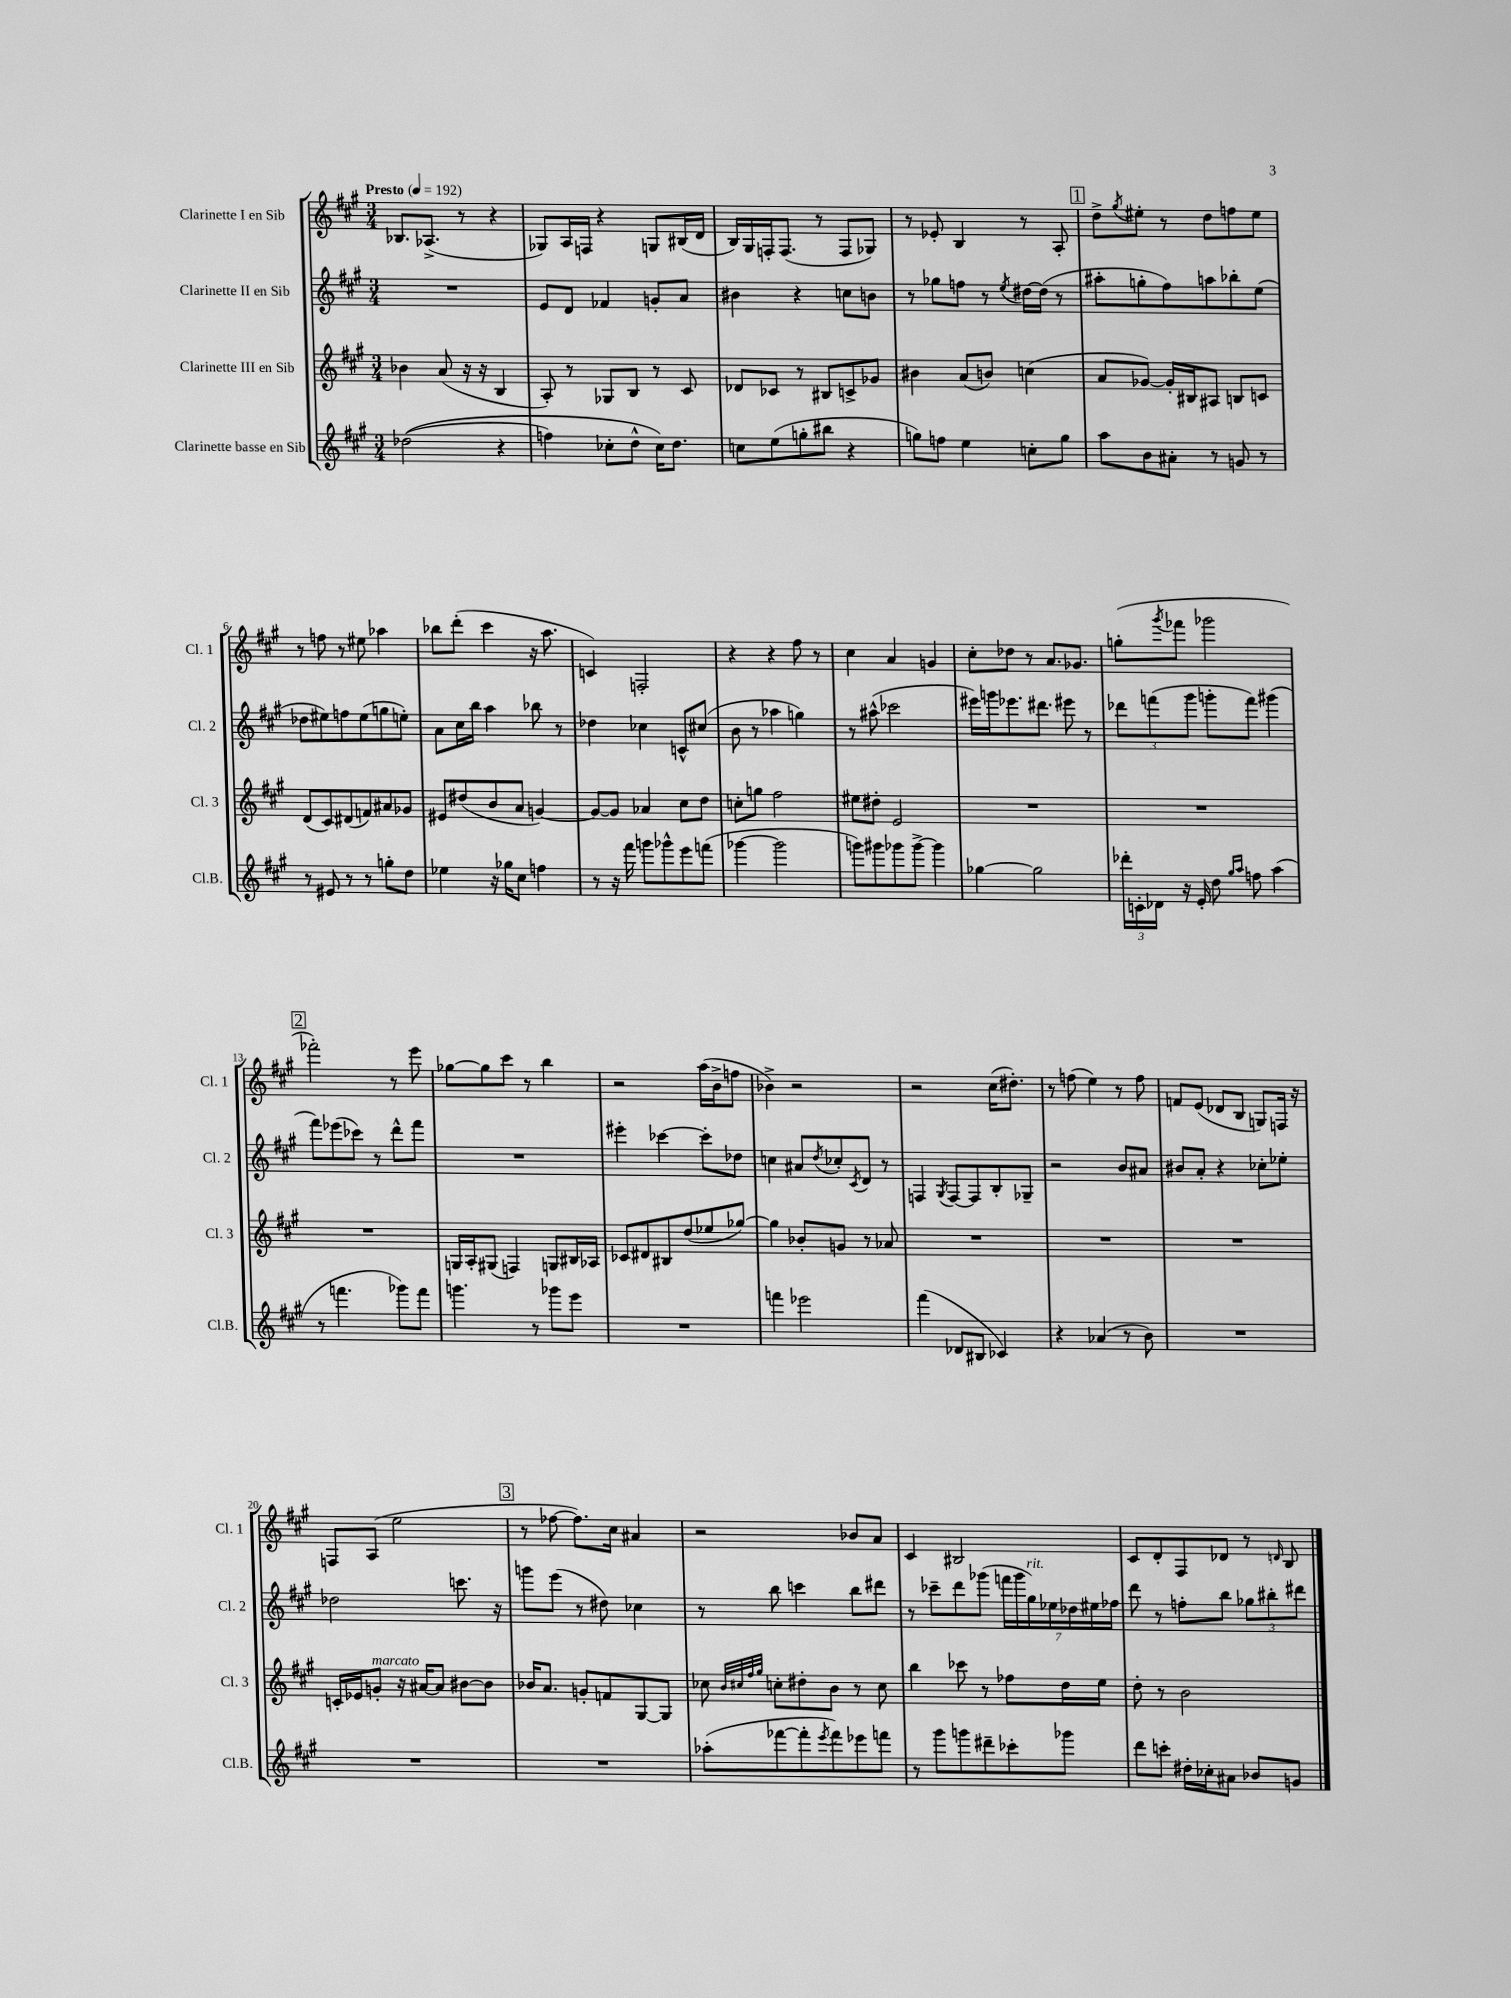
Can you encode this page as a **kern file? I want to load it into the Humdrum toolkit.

**kern	**kern	**kern	**kern
*part4	*part3	*part2	*part1
*staff4	*staff3	*staff2	*staff1
*I"Clarinette basse en Sib	*I"Clarinette III en Sib	*I"Clarinette II en Sib	*I"Clarinette I en Sib
*I'Cl.B.	*I'Cl. 3	*I'Cl. 2	*I'Cl. 1
*clefG2	*clefG2	*clefG2	*clefG2
*k[f#c#g#]	*k[f#c#g#]	*k[f#c#g#]	*k[f#c#g#]
*M3/4	*M3/4	*M3/4	*M3/4
*MM192	*MM192	*MM192	*MM192
=1	=1	=1	=1
!	!	!	!LO:TX:a:B:t=Presto
((2dd-X\	4b-X\	2.r	8.B-X/L
.	.	.	(8.A-X^/J
.	(8a/	.	.
.	16r	.	8r
.	16r	.	.
4r	4B/	.	4r
=2	=2	=2	=2
4ffn\)	8A'/)	8e/L	8G-X/L)
.	8r	8d/J	16A/L
.	.	.	16Fn/JJ
8cc-X'\L	8G-X/L	4f-X/	4r
8dd^^\J	8B/J	.	.
16cc-\KL)	8r	8gn'/L	8Gn/L
8.dd\J	.	.	.
.	8c#/	8a/J	(16B#X/L
.	.	.	16d/JJ
=3	=3	=3	=3
8ccn\L	8d-X/L	4b#X\	16B/LL)
.	.	.	16G#/
(8ee\	8c-X/J	.	16Fn'/J
.	.	.	(8.F/J
8ggn'\	8r	4r	.
8bb#X\J	8B#X/L	.	8r
4r	8cn^/	8ccn\L	8F/L
.	8g-X/J	8bn\J	8G-X/J)
=4	=4	=4	=4
8ggn\L)	4b#X\	8r	8r
8ffn\J	.	8gg-X\L	8e-X'/
4ee\	(8a/L	8ffn\J	4B/
.	8bn/J)	8r	.
.	.	8qee/	.
8ccn'\L	(4ccn\	[16dd#X\LL	8r
.	.	(16dd#\JJ]	.
8gg\J	.	8r	8A'/
!!LO:REH:place=s1:t=1
=5	=5	=5	=5
8aa\L	8a/L	8aa#X'\L	8dd^\L
.	.	.	8qgg#/
8b\	[8g-X/J)	8ggn'\	8ee#X'\J
8a#X'\J	16g-'/LL]	8ff#\)	8r
.	16B#X/J	.	.
8r	8A#X/J	8aan\	8dd\L
8gn/	8Bn/L	8bb-X'\	8ffn\
8r	8cn/J	(8ee\J	8ee#\J
!!LO:LB:g=z
=6	=6	=6	=6
8r	(8d/L	8dd-X\L	8r
8e#X/	8c#/)	8ee#X\)	8ffn\
8r	(8d#X/	8ffn\	8r
8r	8fn/)	(8ee#\	8ee#X\
8ggn'\L	8a#X/	8ggn\	4aa-X\
8dd\J	8g-X/J	8een'\J)	.
=7	=7	=7	=7
4ee-X\	8e#X/L	8a\L	8bb-X\L
.	(8dd#X/	16cc#\L	(8ddd'\J
.	.	16bb\JJ	.
16r	8b/	4aa\	4ccc#\
16gg-X\KL	.	.	.
8cc#\J	8a/J	.	.
4ffn\	[4gn/)	8bb-X\	16r
.	.	.	8.aa\
.	.	8r	.
=8	=8	=8	=8
8r	8g/L_	4dd-X\	4cn/)
16r	8g/J]	.	.
16fff#\	.	.	.
8gggn\L	4a-X/	4cc-X\	2Fn'/
8ggg-X^^\	.	.	.
8eee\	8cc#\L	8cn^^/L	.
(8fffn\J	8dd\J	(8cc#X/J	.
=9	=9	=9	=9
[4ggg-X\	8ccn'\L	8b\	4r
.	8ggn\J	8r	.
2ggg-\]	2ff#\	4aa-X\	4r
.	.	4ggn\)	8ff#\
.	.	.	8r
=10	=10	=10	=10
8gggn\L)	8ee#X\L	8r	4cc#\
8ggg#X\	8dd#X'\J	(8aa#X^^\	.
8ggg-X\	2e/	2ccc-X\	4a/
[8ggg-^\J	.	.	.
4ggg-\]	.	.	4gn/
=11	=11	=11	=11
[4gg-X\	2.r	16eee#X\LL)	8cc#'\L
.	.	16gggn\J	.
.	.	8.eee-X\	8dd-X\J
2gg-\]	.	.	8r
.	.	8.ddd#X\J	.
.	.	.	8.a/L
.	.	8eee#X\	.
.	.	.	8.g-X/J
.	.	8r	.
=12	=12	=12	=12
24ddd-X'\LL	2.r	12ddd-X\L	(8ggn'\L
24cn'\	.	.	.
24d-X\JJ	.	(12fffn\	.
.	.	.	8qggg#/
16r	.	.	8fff-X\J
.	.	12ggg#\J	.
16e'/	.	.	.
8dd\	.	8gggn'\L	2ggg-X\
16qqgg#/LL	.	.	.
16qqaa/JJ	.	.	.
8ffn\	.	8fff\J)	.
(4aa\	.	(4ggg#X\	.
!!LO:LB:g=z
!!LO:REH:place=s1:t=2
=13	=13	=13	=13
8r	2.r	8fff#\L)	2fff-X'\)
4.fffn\	.	(8eee-X\	.
.	.	8ccc-X\J)	.
.	.	8r	.
8ggg-X\L)	.	8ddd^^\L	8r
8fff\J	.	8fff#\J	8eee\
=14	=14	=14	=14
4.gggn\	16Gn/LL	2.r	[8gg-X\L
.	16A'/J	.	.
.	(8G#X/J	.	8gg-\]
.	4Fn/)	.	8ccc#\J
8r	.	.	8r
8ggg-X\L	8Gn/L	.	4bb\
8eee\J	16B#X/L	.	.
.	16A-X/JJ	.	.
=15	=15	=15	=15
2.r	8c-X/L	4eee#X'\	2r
.	8d#X/	.	.
.	8B#X/	[4ccc-X\	.
.	(8dd/	.	.
.	8ee-X/	8ccc-'\L]	(16aa\LL
.	.	.	16b^\J
.	[8gg-X/J)	8dd-X\J	8ffn\J
=16	=16	=16	=16
4fffn\	4gg-\]	4ccn\	4b-X^\)
2eee-X\	8b-X'/L	8a#X/L	2r
.	.	8qdd/	.
.	8gn/J	8cc-X'/	.
.	.	8qc#/	.
.	8r	8d/J	.
.	8a-X/	8r	.
=17	=17	=17	=17
(4fff#\	2.r	4Fn/	2r
.	.	8qG#/	.
8d-X/L	.	[8F/L	.
8B#X/J	.	8F/]	.
4c-X/)	.	8B'/	(16cc#\KL
.	.	.	8.dd#X'\J)
.	.	8G-X~/J	.
=18	=18	=18	=18
4r	2.r	2r	8r
.	.	.	(8ffn\
(4a-X/	.	.	4ee\)
8r	.	8b/L	8r
8b\)	.	8a#X/J	8ff\
=19	=19	=19	=19
2.r	2.r	8b#X/L	8fn/L
.	.	8a'/J	(8e/J
.	.	4r	8d-X/L
.	.	.	8B/J
.	.	8cc-X'\L	8Gn/L)
.	.	8ee-X'\J	16Fn/Jk
.	.	.	16r
!!LO:LB:g=z
=20	=20	=20	=20
2.r	16cn'/LL	2dd-X\	8Fn/L
.	16e-X/J	.	.
!	!LO:TX:a:i:t=marcato	!	!
.	8gn'/J	.	(8A/J
.	16r	.	2ee\
.	[16a#X/KL	.	.
.	8a#/J]	.	.
.	[8b#X\L	8.cccn\	.
.	8b#\J]	.	.
.	.	16r	.
!!LO:REH:place=s1:t=3
=21	=21	=21	=21
2.r	16b-X/KL	8gggn\L	8r
.	8.a/J	.	.
.	.	(8eee\J	[8ff-X\
.	8gn'/L	8r	8.ff-\L])
.	8fn/	8dd#X\)	.
.	.	.	16cc#\Jk
.	[8G#/	4cc-X\	4a#X/
.	8G#/J]	.	.
=22	=22	=22	=22
(8aa-X'\L	8cc-X\	8r	2r
.	32qqb/LLL	.	.
.	32qqcc#X/	.	.
.	32qqff#/	.	.
.	32qqgg#/JJJ	.	.
[8fff-X\	8ccn'\L	8bb\	.
8fff-'\]	8dd#X'\	4cccn\	.
8qeee/	.	.	.
8fff-\)	8b\J	.	.
8eee-X\	8r	8bb\L	8b-X/L
8fffn\J	8cc\	8ddd#X\J	8a/J
=23	=23	=23	=23
8r	4bb\	8r	4c#/
8ggg#\L	.	8ccc-X~\L	.
8gggn\	8ccc-X\	8ddd\	2B#X/
8ddd#X~\	8r	(8ggg-X\J	.
8ccc-X'\	8ff-X\L	28fffn\LL	.
.	.	28ggg-\	.
!	!	!LO:TX:a:i:t=rit.	!
.	.	28gg#\)	.
.	.	28ee-X\	.
8ggg-X\J	16dd\L	.	.
.	.	28dd-X\	.
.	.	28ee#X\	.
.	16ee\JJ	.	.
.	.	28ff-X\JJ	.
=24	=24	=24	=24
8ddd\L	8dd'\	8ddd\	8c#/L
8cccn'\J	8r	8r	8d'/
16dd#X'\LL	2b\	8ffn'\L	8F#/
16cc-X'\J	.	.	.
8a#X\J	.	8bb\J	8d-X/J
8b-X/L	.	12gg-X\L	8r
.	.	12bb#X'\	.
.	.	.	16qqdn/
8gn/J	.	.	8B/
.	.	12ddd#X\J	.
==	==	==	==
*-	*-	*-	*-
